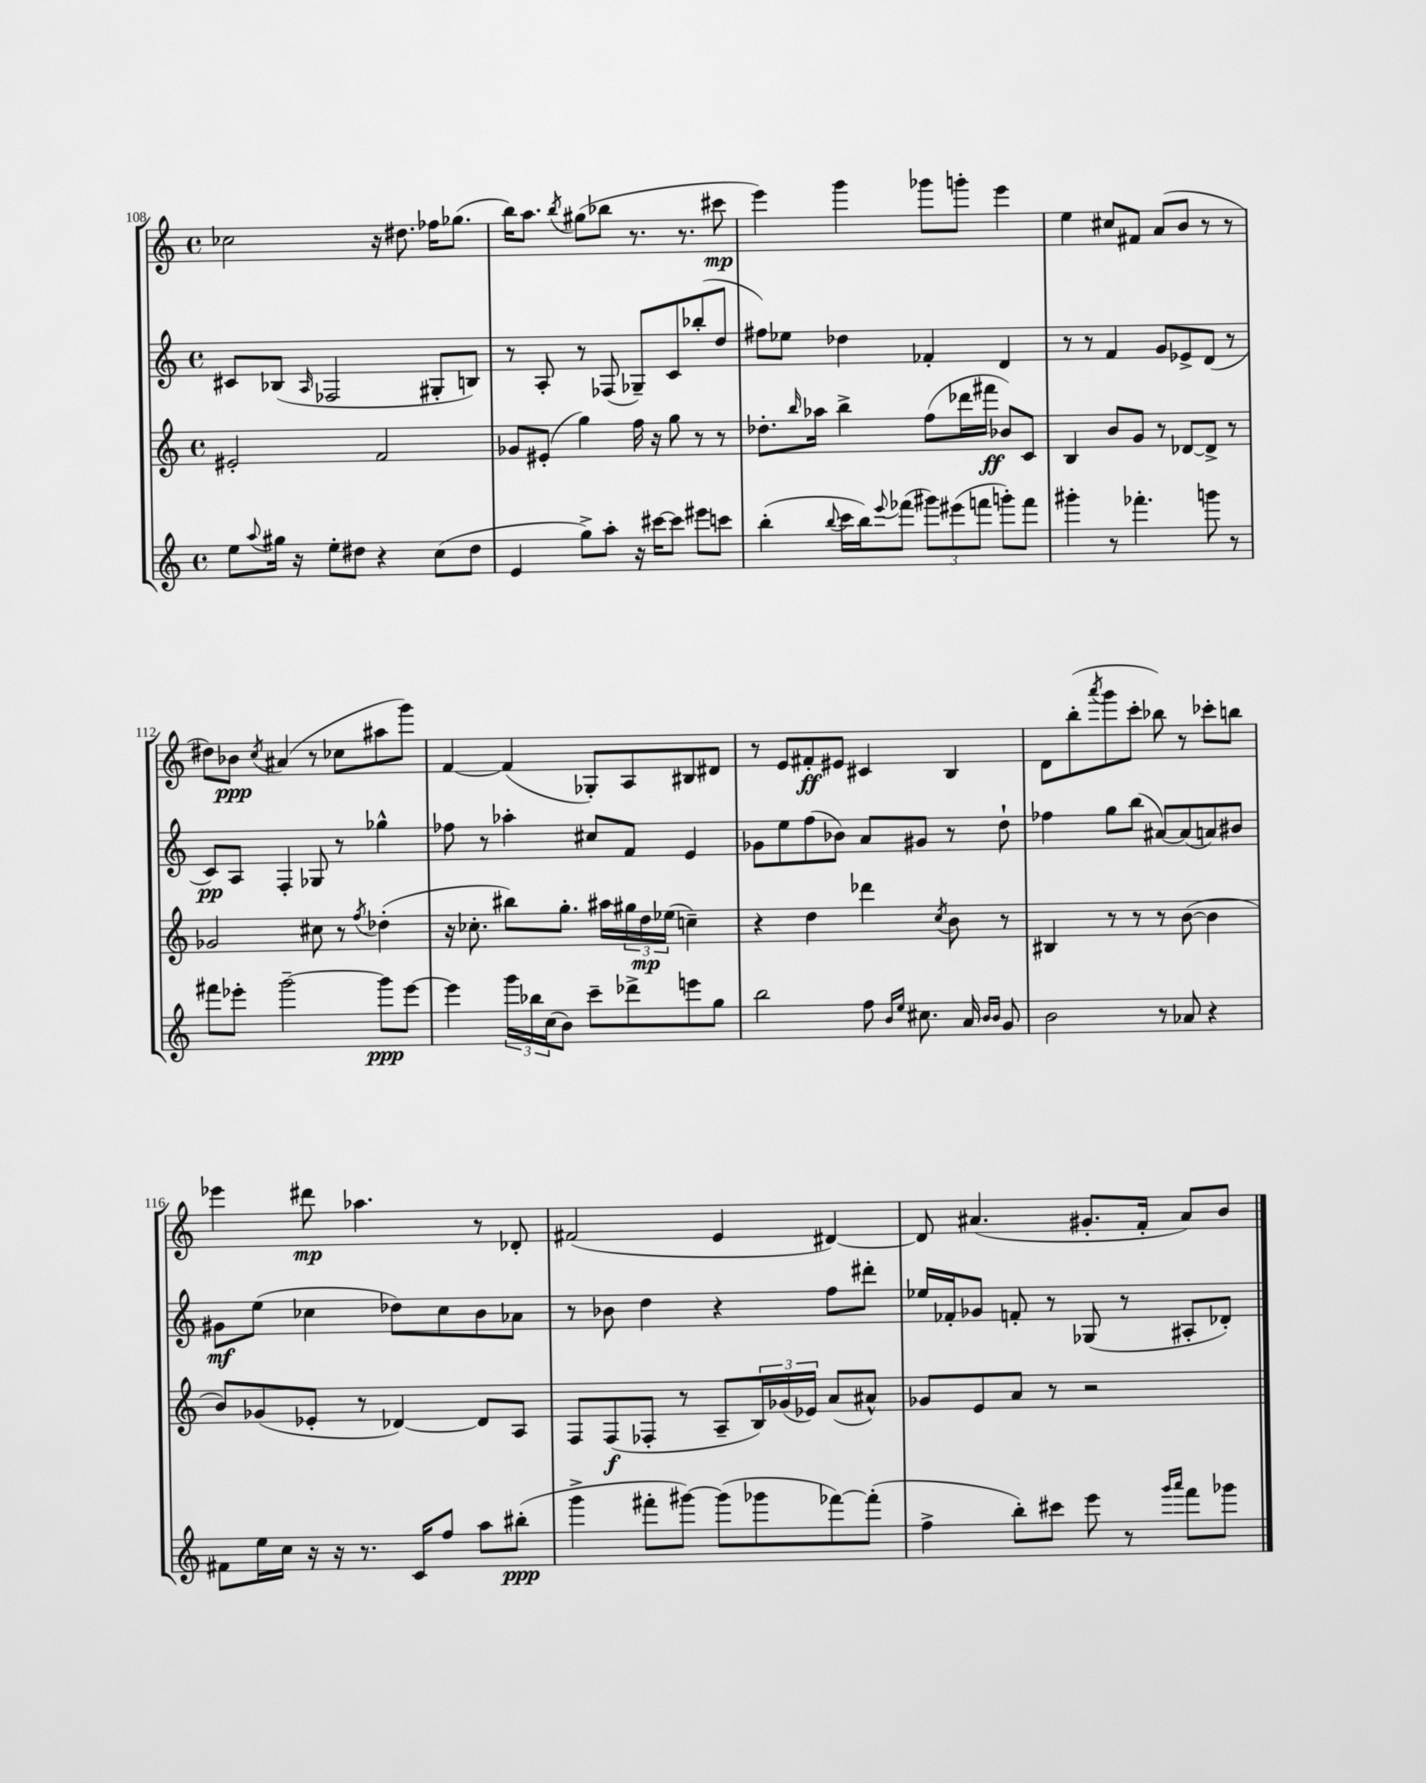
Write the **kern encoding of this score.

**kern	**kern	**kern	**kern
*staff4	*staff3	*staff2	*staff1
*clefG2	*clefG2	*clefG2	*clefG2
*k[]	*k[]	*k[]	*k[]
*M4/4	*M4/4	*M4/4	*M4/4
*met(c)	*met(c)	*met(c)	*met(c)
8ee	2e#'	8c#	2cc-
8qqaa	.	.	.
16gg#	.	(8B-	.
16r	.	.	.
.	.	16qqA	.
8ee'	.	2F-	.
8dd#	.	.	.
4r	2f	.	16r
.	.	.	8.dd#
(8cc	.	8G#'	16ff-
.	.	.	(8.gg-
8dd#	.	8B)	.
=	=	=	=
4e	8g-	8r	16bb)
.	.	.	8.aa
.	(8e#'	8A'	.
.	.	.	8qbb
8gg^)	4gg)	8r	(8gg#
8aa'	.	(8F-	8bb-
16r	16ff	8G-~)	8.r
[16ccc#	16r	.	.
8ccc#]	8gg	8c	.
.	.	.	8.r
8eee#	8r	(8bb-'	.
8ccc	8r	8dd	8ccc#
=	=	=	=
(4bb'	8.dd-'	8ff#)	4eee)
.	.	8ee-	.
.	16qqbb	.	.
.	16aa-	.	.
8qqbb	.	.	.
16ccc	4bb^	4dd-	4ggg
16bb)	.	.	.
8qqeee	.	.	.
(8fff-	.	.	.
12ggg#)	(8ff	4f-'	8ggg-
(12eee#	.	.	.
.	16ddd-	.	8ggg'
12fff	.	.	.
.	16fff#	.	.
8ggg')	8b-)	4d	4eee
8fff	8c	.	.
=	=	=	=
4ggg#'	4B	8r	4ee
.	.	8r	.
8r	8b	4f	8cc#
4.fff-'	8g	.	8f#
.	8r	8g	(8a
.	[8d-	8e-^	8b
8ggg	8d-^]	(8d	8r
8r	8r	8r	8r
=	=	=	=
8fff#	2g-	8c)	8dd#)
8eee-'	.	8A	8b-
.	.	.	8qcc
[2ggg~	.	4F'	(4a#
.	8cc#	8G-	8r
.	8r	8r	8cc-
.	8qff	.	.
8ggg]	(4dd-'	4gg-^^	8aa#
[8eee-	.	.	8ggg)
=	=	=	=
4eee-]	16r	8ff-	[4f
.	8.cc-'	.	.
.	.	8r	.
24ggg	8bb#)	4aa-'	(4f]
24bb-	.	.	.
(24cc	.	.	.
8b)	8.gg'	.	.
8ccc~	.	8cc#	8G-')
.	16aa#	.	.
8ddd-^	24gg#	8f	8A
.	24dd	.	.
.	(24ee-	.	.
8eee	4cc~)	4e	8B#
8gg	.	.	8d#
=	=	=	=
2bb	4r	8g-	8r
.	.	8ee	8e
.	4dd	(8ff	8f#'
.	.	8b-)	8e#
8ff	4ddd-	8a	4c#
16qqb	.	.	.
16qqee	.	.	.
8.cc#	.	8g#	.
.	8qcc	.	.
.	8b	8r	4B
16a	.	.	.
16qqb	.	.	.
16qqb	.	.	.
8g	8r	8dd`	.
=	=	=	=
2b	4B#	4ff-	8d
.	.	.	(8bb'
.	.	.	8qaaa
.	8r	8gg	8ggg
.	8r	(8bb	8ccc'
8r	8r	[8a#)	8bb-)
8a-	([8b	(8a#]	8r
4r	4b]	8a)	8ccc-'
.	.	8b#	8bb
=	=	=	=
8f#	8b)	8g#	4eee-
16ee	(8g-	(8ee	.
16cc	.	.	.
16r	8e-'	4cc-	8ddd#
16r	.	.	.
8.r	8r	.	4.aa-
.	[4d-)	8dd-)	.
16c	.	.	.
8ff	.	8cc-	.
8aa	8d-]	8b	8r
(8bb#'	8A	8a-	8d-'
=	=	=	=
4ggg^	8F	8r	(2f#
.	(8F	8b-	.
8fff#'	8F-'	4dd	.
[8ggg#)	8r	.	.
(8ggg#]	8A~	4r	4e
8ggg-	24B)	.	.
.	(24g-	.	.
.	24e-)	.	.
[8fff-)	(8a	8ff	[4d#)
(8fff-']	8a#^^)	8ddd#'	.
=	=	=	=
4ff^	8g-	16ee-	8d#]
.	.	16f-'	.
.	8e	8g-	(4.a#
8bb')	8a	8f'	.
8ccc#	8r	8r	.
8eee	2r	(8G-	8.g#'
8r	.	8r	.
.	.	.	16f'
16qqggg	.	.	.
16qqaaa	.	.	.
8fff	.	8A#'	8a#)
8ggg-	.	8d-')	8b
==	==	==	==
*-	*-	*-	*-
